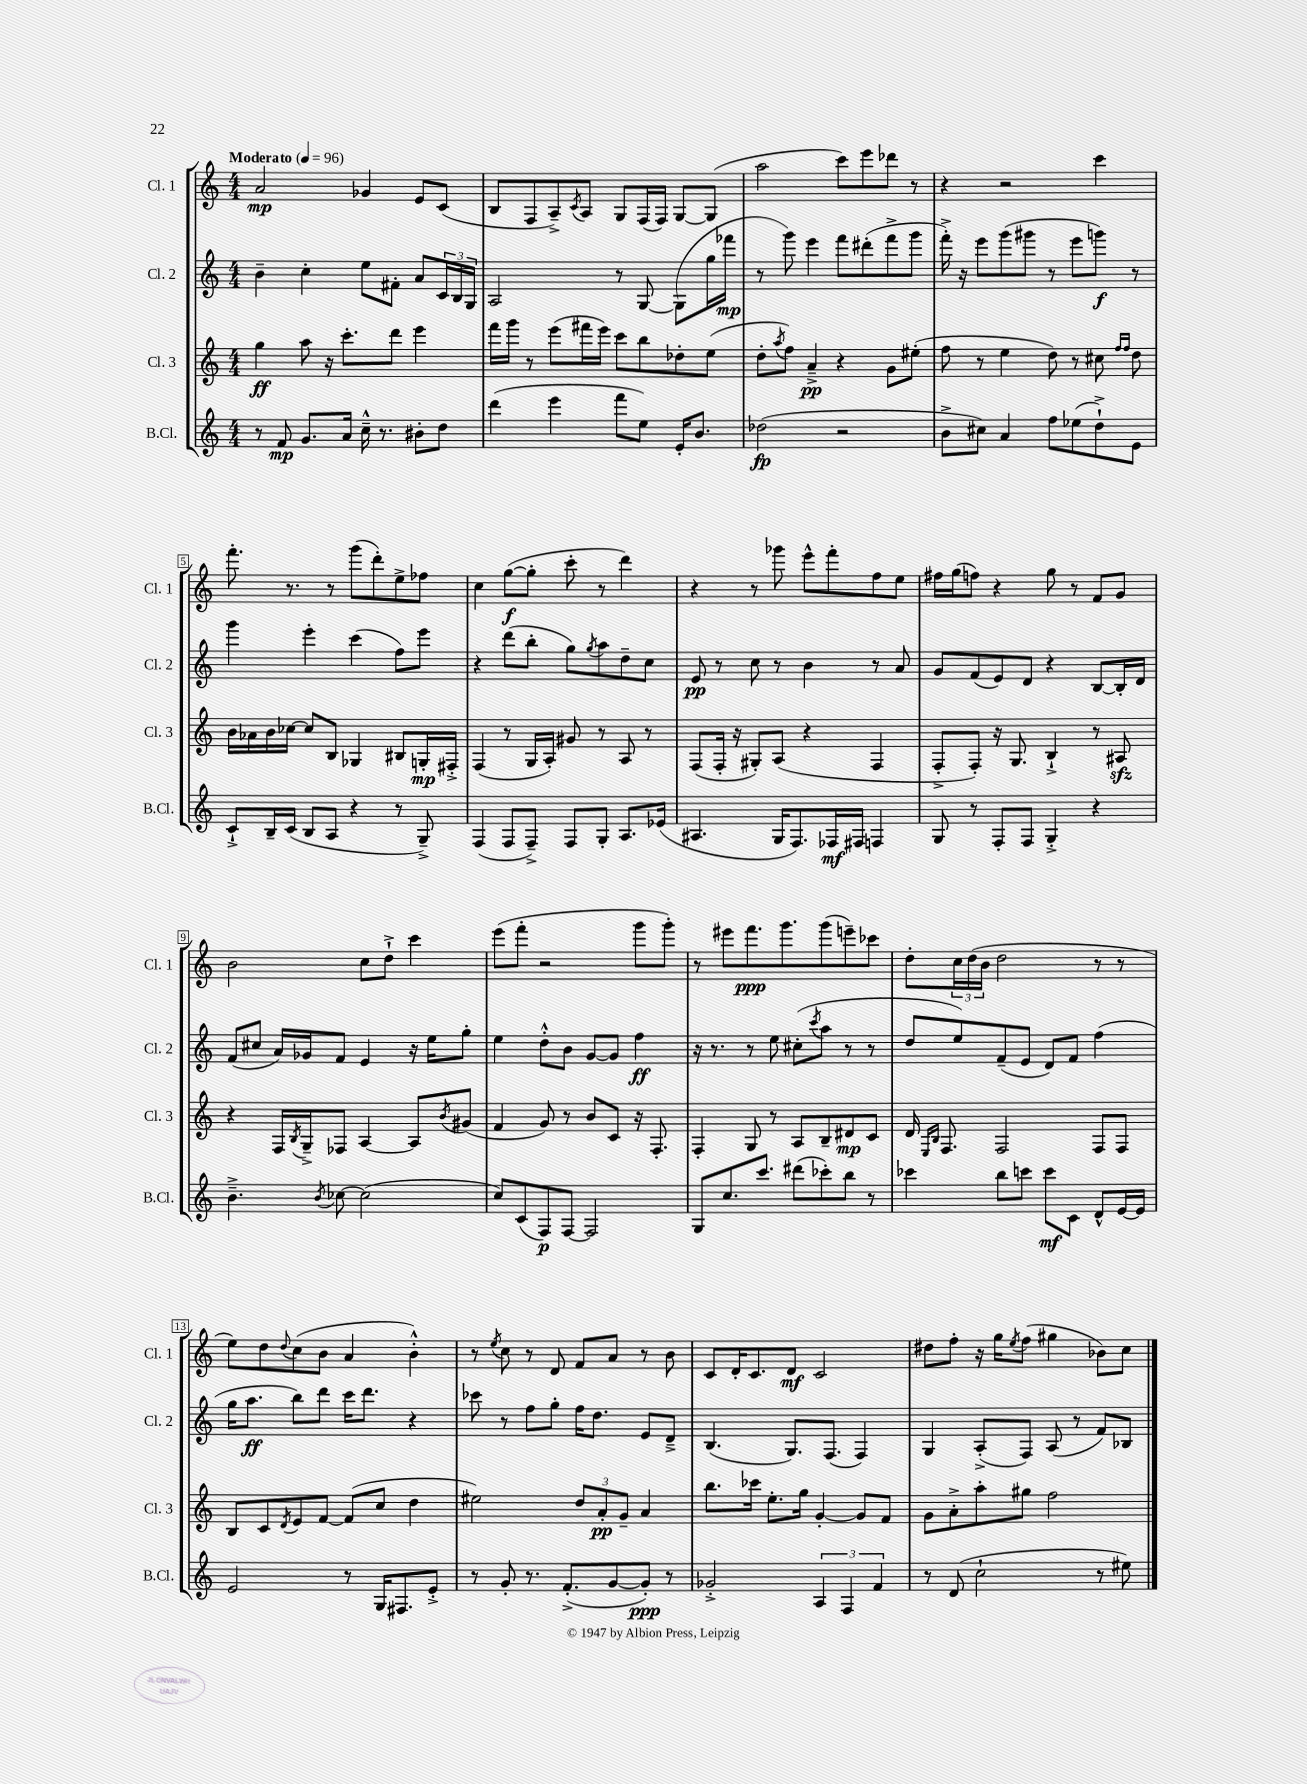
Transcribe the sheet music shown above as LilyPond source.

<<
\new StaffGroup <<
\new Staff = "s0" \with { instrumentName = "Cl. 1" shortInstrumentName = "Cl. 1" } {
    \clef treble \key c \major \numericTimeSignature \time 4/4 \tempo "Moderato" 4 = 96
    a'2\mp ges'4 e'8 c'8( |
    b8 f8 a8--->) \acciaccatura { c'8 } a8 g8 f16( f16) g8~ g8( |
    a''2 c'''8) e'''8 des'''8 r8 |
    r4 r2 c'''4 |
    f'''8.-. r8. r8 g'''8( d'''8-.) e''8-> fes''8 |
    c''4 g''8~\f( g''8-. c'''8-. r8 d'''4) |
    r4 r8 ges'''8 e'''8-^ f'''8-. f''8 e''8 |
    fis''16 g''16( f''8) r4 g''8 r8 f'8 g'8 |
    b'2 c''8 d''8-!-> c'''4 |
    e'''8( f'''8-. r2 g'''8 g'''8-.) |
    r8 eis'''8 f'''8.\ppp g'''8. g'''8( e'''8--) ces'''8 |
    d''8-. \tuplet 3/2 { c''16 d''16( b'16 } d''2 r8 r8 |
    e''8) d''8 \appoggiatura { d''8 } c''8( b'8 a'4 b'4-.-^) |
    r8 \acciaccatura { e''8 } c''8 r8 d'8 f'8 a'8 r8 b'8 |
    c'8 d'16-. c'8. d'8\mf c'2 |
    dis''8 f''8-. r16 g''16 \acciaccatura { e''8 } f''8( gis''4 bes'8) c''8 \bar "|." |
}
\new Staff = "s1" \with { instrumentName = "Cl. 2" shortInstrumentName = "Cl. 2" } {
    \clef treble \key c \major \numericTimeSignature \time 4/4
    b'4-- c''4-. e''8 fis'8-. a'8 \tuplet 3/2 { c'16 b16 g16 } |
    a2 r8 g8~ g8( g''16 fes'''16\mp |
    r8 g'''8) e'''4 f'''8 dis'''8-.( f'''8-> g'''8 |
    f'''16-.->) r16 e'''8 g'''8( gis'''8 r8 e'''8 g'''8\f) r8 |
    g'''4 e'''4-. c'''4( f''8) e'''8 |
    r4 d'''8( b''8-. g''8) \acciaccatura { g''8 } a''8 d''8-- c''8 |
    e'8\pp r8 c''8 r8 b'4 r8 a'8 |
    g'8 f'8( e'8) d'8 r4 b8~ b16-. d'16 |
    f'8( cis''8 a'16) ges'16 f'8 e'4 r16 e''16 g''8-. |
    e''4 d''8-.-^ b'8 g'8~ g'8 f''4\ff |
    r16 r8. r8 e''8 cis''8-.( \acciaccatura { c'''8 } a''8 r8 r8 |
    d''8 e''8) f'8--( e'8 d'8) f'8 f''4( |
    g''16 a''8.\ff b''8) d'''8 c'''16 d'''8. r4 |
    ces'''8 r8 f''8 g''8-. f''16 d''8. e'8 d'8---> |
    b4.( g8.) f8.( f4) |
    g4 a8-.->( f8) a8( r8 f'8) bes8 \bar "|." |
}
\new Staff = "s2" \with { instrumentName = "Cl. 3" shortInstrumentName = "Cl. 3" } {
    \clef treble \key c \major \numericTimeSignature \time 4/4
    g''4\ff a''8 r16 c'''8.-. d'''8 e'''4 |
    f'''16 g'''16 r8 e'''8( fis'''16 e'''16) c'''8 b''8 des''8-. e''8( |
    d''8-. \acciaccatura { a''8 } f''8) a'4--->\pp r4 g'8 eis''8-.( |
    f''8 r8 e''4 d''8) r8 cis''8 \grace { f''16 f''16 } d''8 |
    b'16 aes'16 b'16 ces''16~ ces''8 b8 ges4 bis8 g16-.\mp fis16-.-> |
    f4( r8 g16 a16-.) gis'8 r8 a8 r8 |
    f8( f16-. r16 gis8-.) a8( r4 f4 |
    f8-.-> f8-.) r16 g8. b4-!-> r8 ais8\sfz |
    r4 f16 \acciaccatura { b8 } g16---> fes8 a4~ a8 \acciaccatura { b'8 } gis'8( |
    f'4 g'8) r8 b'8 c'8 r16 f8.-. |
    f4-. g8 r8 a8 b8-- dis'8\mp c'8 |
    d'16 \grace { e16 b16 } f8. f2 f8 f8 |
    b8 c'8 \acciaccatura { d'8 } e'8 f'8~ f'8( c''8 d''4 |
    eis''2) \tuplet 3/2 { d''8 a'8-.\pp g'8-- } a'4 |
    b''8. ces'''16 e''8.-. g''16 g'4~-. g'8 f'8 |
    g'8 a'8-.-> a''8-. gis''8 f''2 \bar "|." |
}
\new Staff = "s3" \with { instrumentName = "B.Cl." shortInstrumentName = "B.Cl." } {
    \clef treble \key c \major \numericTimeSignature \time 4/4
    r8 f'8\mp g'8. a'16 c''16---^ r8. bis'8-. d''8 |
    d'''4( e'''4 f'''8 e''8) e'16-. b'8. |
    des''2\fp( r2 |
    b'8-> cis''8) a'4 f''8 ees''8( d''8-!->) e'8 |
    c'8-!-> b16-- c'16( b8 a8 r4 r8 g8--->) |
    f4( f8 f8--->) f8 g8-. a8. ees'16( |
    ais4. g16 f8.) fes16\mf fis16 f4 |
    g8 r8 f8-. f8 g4-.-> r4 |
    b'4.---> \acciaccatura { b'8 } ces''8~ ces''2( |
    c''8) c'8( f8\p) f8~ f2 |
    g8 c''8. c'''8. dis'''8( ces'''8-.) b''8 r8 |
    ces'''4 b''8 c'''8 c'''8\mf c'8 d'8-^ e'16~ e'16 |
    e'2 r8 g16 fis8. e'8-.-> |
    r8 g'8-. r8. f'8.-.->( g'8~ g'8-.\ppp) r8 |
    ges'2-.-> \tuplet 3/2 { a4 f4 f'4 } |
    r8 d'8( c''2-! r8 eis''8) \bar "|." |
}
>>
>>
\layout { \context { \Score \override BarNumber.stencil = #(make-stencil-boxer 0.1 0.3 ly:text-interface::print) } }
